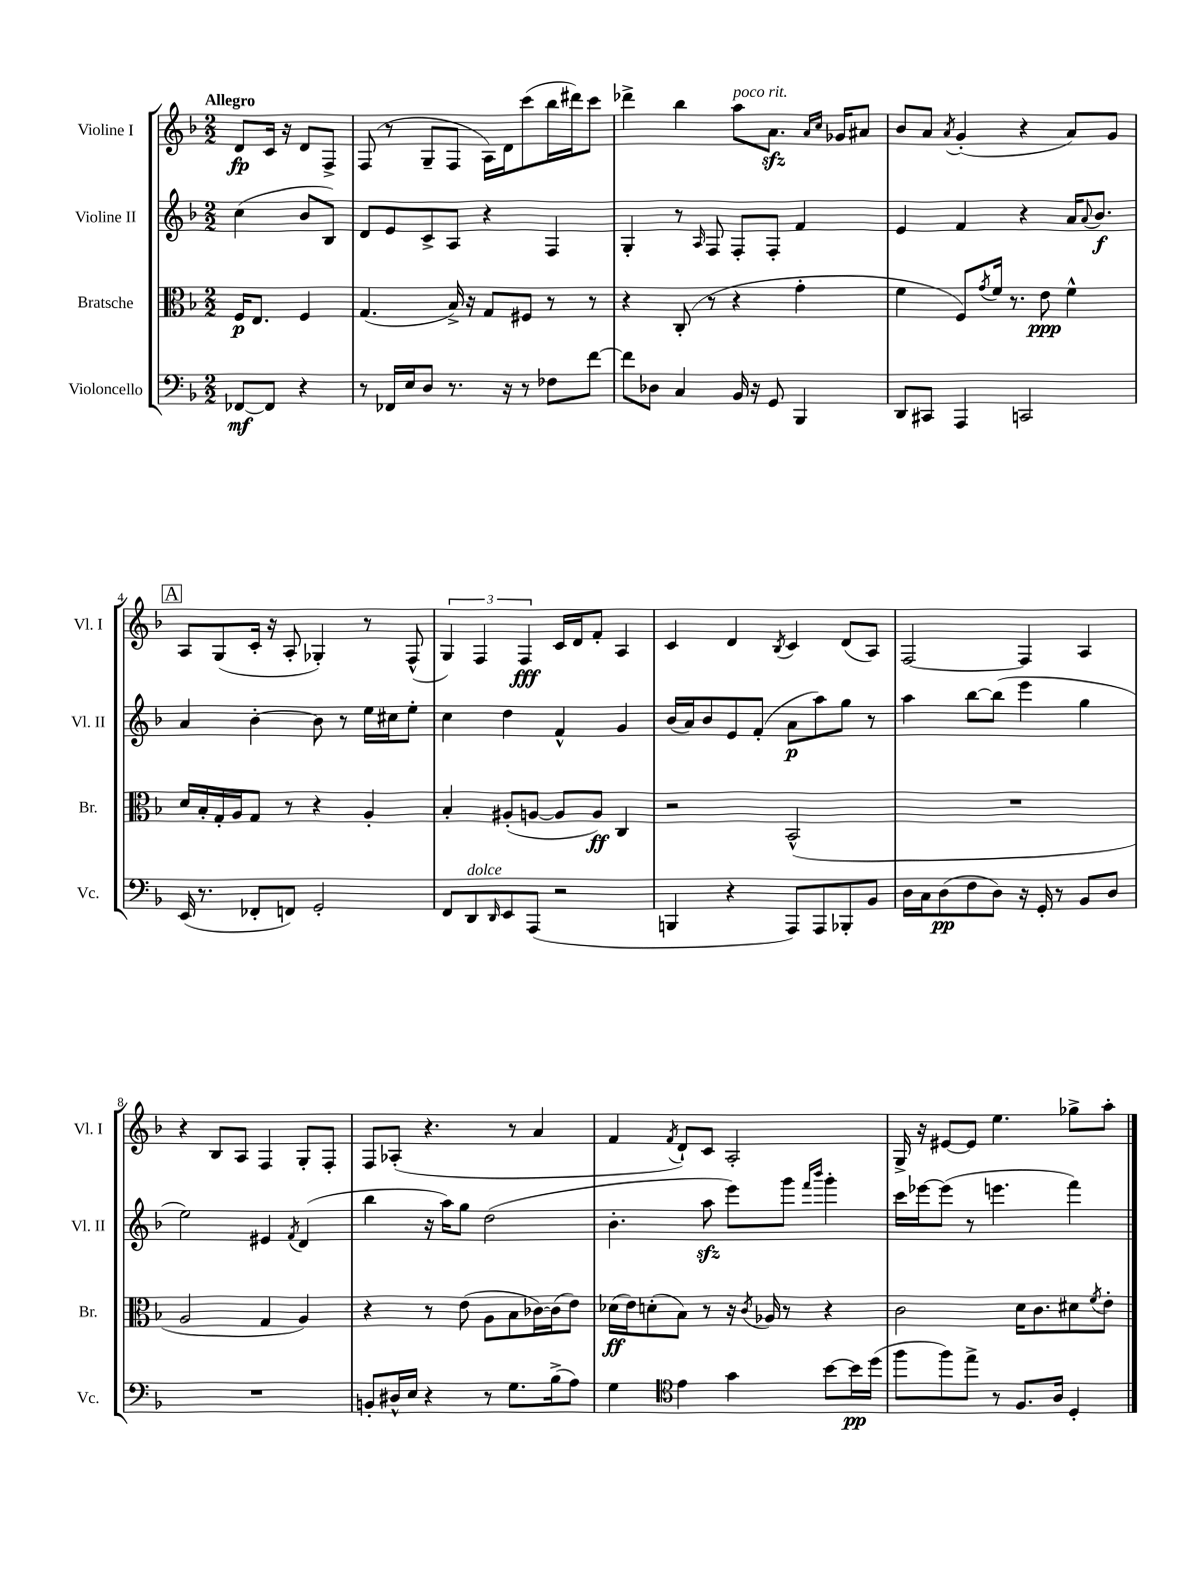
<<
\new StaffGroup <<
\new Staff = "s0" \with { instrumentName = "Violine I" shortInstrumentName = "Vl. I" } {
    \clef treble \key f \major \numericTimeSignature \time 2/2 \partial 2 \tempo "Allegro"
    d'8\fp c'16 r16 d'8 f8-> |
    f8( r8 g8-- f8 a16) d'16 c'''8( bes''16 dis'''16) c'''8 |
    des'''4-> bes''4 a''8^\markup { \italic "poco rit." } a'8.\sfz \grace { a'16 c''16 } ges'16 ais'8 |
    bes'8 a'8 \acciaccatura { a'8 } g'4-.( r4 a'8) g'8 |
    \mark \markup { \box "A" } a8 g8( c'16-. r16 a8-. ges4-.) r8 f8-^( |
    \tuplet 3/2 { g4) f4 f4\fff } c'16 d'16 f'8-. a4 |
    c'4 d'4 \acciaccatura { bes8 } c'4 d'8( a8) |
    f2~ f4 a4 |
    r4 bes8 a8 f4 g8-. f8-. |
    f8 aes8-.( r4. r8 a'4 |
    f'4 \acciaccatura { f'8 } d'8-!) c'8 a2-. |
    g16-> r16 eis'8~ eis'8 e''4. ges''8-> a''8-. \bar "|." |
}
\new Staff = "s1" \with { instrumentName = "Violine II" shortInstrumentName = "Vl. II" } {
    \clef treble \key f \major \numericTimeSignature \time 2/2 \partial 2
    c''4( bes'8 bes8) |
    d'8 e'8 c'8-> a8 r4 f4 |
    g4-. r8 \grace { a16 } f8 f8-. f8-. f'4 |
    e'4 f'4 r4 a'16 \appoggiatura { a'8 } bes'8.\f |
    \mark \markup { \box "A" } a'4 bes'4~-. bes'8 r8 e''16 cis''16 e''8-. |
    c''4 d''4 f'4-^ g'4 |
    bes'16( a'16) bes'8 e'8 f'8-.( a'8\p a''8) g''8 r8 |
    a''4 bes''8~ bes''8( e'''4 g''4 |
    e''2) eis'4 \acciaccatura { f'8 } d'4( |
    bes''4 r16 a''16) g''8 d''2( |
    bes'4.-. a''8\sfz e'''8) g'''8 \grace { f'''16 bes'''16 } g'''4-. |
    c'''16 ees'''16~ ees'''8( r8 e'''4. f'''4) \bar "|." |
}
\new Staff = "s2" \with { instrumentName = "Bratsche" shortInstrumentName = "Br." } {
    \clef alto \key f \major \numericTimeSignature \time 2/2 \partial 2
    f16\p e8. f4 |
    g4.( bes16->) r16 g8 fis8 r8 r8 |
    r4 c8-.( r8 r4 g'4-. |
    f'4 f8) \acciaccatura { g'8 } f'16 r8. e'8\ppp f'4-^ |
    \mark \markup { \box "A" } d'16 bes16-. g16-. a16 g8 r8 r4 a4-. |
    bes4-. ais8-.( a8~ a8 a8\ff) c4 |
    r2 bes,2-^( |
    R1 |
    a2 g4 a4) |
    r4 r8 e'8( a8 bes8 ces'16~) ces'16( e'8) |
    des'16\ff( e'16) d'8-.( bes8) r8 r16 \acciaccatura { c'8 } aes16 r8 r4 |
    c'2 d'16 c'8. dis'8 \acciaccatura { f'8 } e'8-. \bar "|." |
}
\new Staff = "s3" \with { instrumentName = "Violoncello" shortInstrumentName = "Vc." } {
    \clef bass \key f \major \numericTimeSignature \time 2/2 \partial 2
    fes,8~\mf fes,8 r4 |
    r8 fes,16 e16 d8 r8. r16 r8 fes8 f'8~ |
    f'8 des8 c4 bes,16 r16 g,8 bes,,4 |
    d,8 cis,8 a,,4 c,2 |
    \mark \markup { \box "A" } e,16( r8. fes,8-. f,8) g,2-. |
    f,8 d,8^\markup { \italic "dolce" } \grace { d,16 } e,8 a,,8( r2 |
    b,,4 r4 a,,8) a,,8 bes,,8-. bes,8 |
    d16 c16 d8\pp( f8 d8) r16 g,16-. r8 bes,8 d8 |
    R1 |
    b,8-. dis16-^ e16 r4 r8 g8. bes16->( a8) |
    g4 \clef tenor e'4 g'4 bes'8~ bes'16\pp d''16( |
    f''8 f''8) e''8-> r8 f8. a16 d4-. \bar "|." |
}
>>
>>
